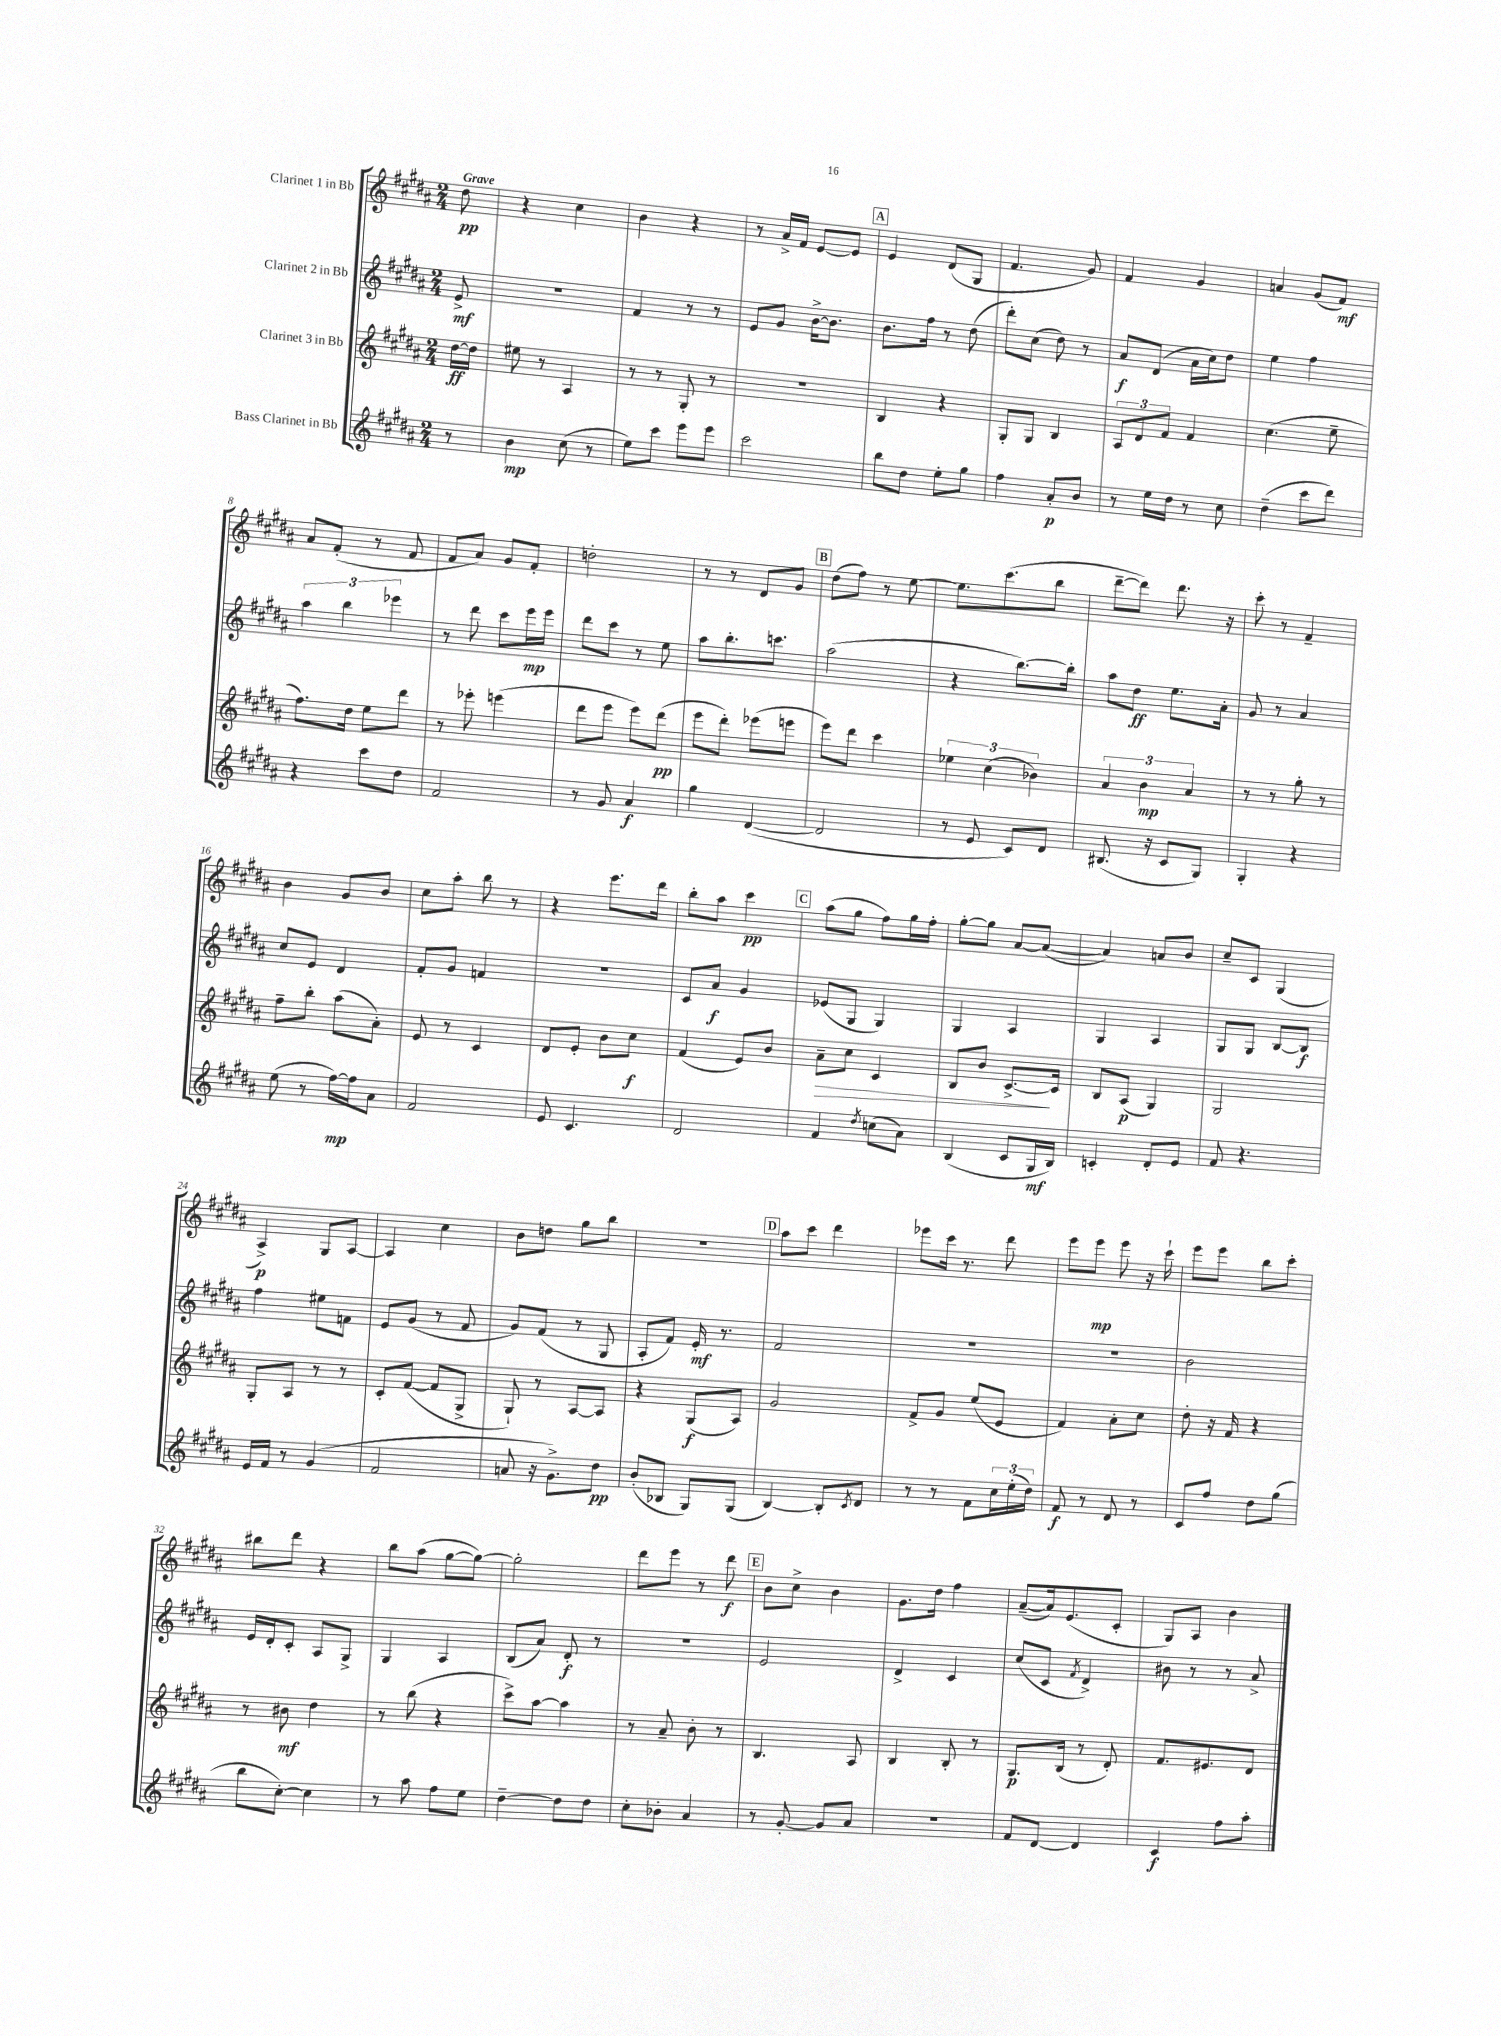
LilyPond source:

<<
\new StaffGroup <<
\new Staff = "s0" \with { instrumentName = "Clarinet 1 in Bb" } {
    \clef treble \key b \major \numericTimeSignature \time 2/4 \partial 8 \tempo "Grave"
    dis''8\pp |
    r4 cis''4 |
    b'4 r4 |
    r8 ais'16-> fis'16 e'8~ e'8 |
    \mark \markup { \box "A" } e'4 dis'8( gis8 |
    fis'4. gis'8) |
    fis'4 gis'4 |
    a'4 gis'8( fis'8\mf) |
    ais'8 fis'8-.( r8 fis'8 |
    fis'8 ais'8) gis'8 fis'8-. |
    d''2-. |
    r8 r8 dis'8 gis'8 |
    \mark \markup { \box "B" } dis''8( fis''8) r8 e''8~ |
    e''8. cis'''8.( b''8 |
    dis'''8~-- dis'''8) dis'''8. r16 |
    cis'''8-. r8 fis'4-- |
    b'4 gis'8 b'8 |
    cis''8 ais''8-. b''8 r8 |
    r4 e'''8. dis'''16 |
    b''8-. ais''8 cis'''4\pp |
    \mark \markup { \box "C" } ais''8( gis''8 fis''8) gis''16 fis''16-. |
    gis''8~-. gis''8 ais'8~ ais'8~( |
    ais'4) a'8 b'8 |
    cis''8-- cis'8 gis4( |
    ais4->\p) gis8 ais8~ |
    ais4 cis''4 |
    b'8 d''8 gis''8 b''8 |
    R2 |
    \mark \markup { \box "D" } ais''8 cis'''8 dis'''4 |
    ees'''8 cis'''16 r8. dis'''8 |
    e'''8 e'''8\mp e'''8 r16 cis'''16-! |
    e'''8 e'''8 b''8 cis'''8-. |
    bis''8 dis'''8 r4 |
    b''8 ais''8( gis''8~ gis''8~) |
    gis''2-. |
    dis'''8 e'''8 r8 dis'''8\f |
    \mark \markup { \box "E" } b'8 cis''8-> b'4 |
    gis'8. dis''16 fis''4 |
    ais'8~--( ais'16) e'8.( cis'8-. |
    gis8) ais8 b'4 \bar "|." |
}
\new Staff = "s1" \with { instrumentName = "Clarinet 2 in Bb" } {
    \clef treble \key b \major \numericTimeSignature \time 2/4 \partial 8
    e'8->\mf |
    r2 |
    fis'4 r8 r8 |
    e'8 gis'8 b'16~-> b'8. |
    \mark \markup { \box "A" } b'8. fis''16 r8 dis''8( |
    dis'''8-.) cis''8( dis''8) r8 |
    ais'8\f dis'8( ais'16 cis''16) dis''8 |
    e''4 fis''4 |
    \tuplet 3/2 { ais''4 b''4 ees'''4 } |
    r8 dis'''8 cis'''8 e'''16\mp e'''16 |
    dis'''8 cis'''8 r8 e''8 |
    ais''8 b''8.-. c'''8. |
    \mark \markup { \box "B" } ais''2( |
    r4 b''8.~) b''16-. |
    ais''8 dis''8\ff e''8. ais'16-. |
    gis'8 r8 ais'4 |
    cis''8 e'8 dis'4 |
    fis'8-. gis'8 f'4 |
    R2 |
    cis'8 ais'8\f gis'4 |
    \mark \markup { \box "C" } ees'8( gis8 gis4) |
    gis4 ais4 |
    gis4 ais4 |
    gis8 gis8 b8~ b8\f |
    fis''4 eis''8 f'8 |
    e'8 gis'8( r8 fis'8 |
    gis'8) fis'8( r8 gis8 |
    ais8-. fis'8) e'16-.\mf r8. |
    \mark \markup { \box "D" } fis'2 |
    R2 |
    R2 |
    b'2 |
    e'16 dis'16-. cis'8-. ais8 gis8-> |
    gis4 ais4 |
    b8( ais'8) dis'8-.\f r8 |
    R2 |
    \mark \markup { \box "E" } e'2 |
    dis'4-> cis'4 |
    cis''8( cis'8 \acciaccatura { fis'8 } dis'4->) |
    bis'8 r8 r8 ais'8-> \bar "|." |
}
\new Staff = "s2" \with { instrumentName = "Clarinet 3 in Bb" } {
    \clef treble \key b \major \numericTimeSignature \time 2/4 \partial 8
    dis''16~\ff dis''16 |
    eis''8 r8 ais4 |
    r8 r8 gis8-. r8 |
    R2 |
    \mark \markup { \box "A" } b4 r4 |
    gis8-. gis8 b4 |
    \tuplet 3/2 { ais8 dis'8 fis'8 } fis'4 |
    cis''4.( e''8-- |
    fis''8.) dis''16 e''8 dis'''8 |
    r8 ees'''8-. e'''4( |
    dis'''8 e'''8 e'''8) dis'''8\pp( |
    e'''8 dis'''8-.) ees'''8( e'''8 |
    \mark \markup { \box "B" } e'''8) dis'''8 cis'''4 |
    \tuplet 3/2 { ees''4 cis''4( bes'4) } |
    \tuplet 3/2 { ais'4 b'4\mp ais'4 } |
    r8 r8 gis''8-. r8 |
    fis''8-- b''8-. ais''8( ais'8-.) |
    e'8 r8 cis'4 |
    dis'8 e'8-. b'8 cis''8\f |
    fis'4( e'8) b'8 |
    \mark \markup { \box "C" } ais'8--\> cis''8 cis'4 |
    b8 b'8 cis'8.~->\! cis'16 |
    b8 ais8\p( gis4) |
    gis2 |
    gis8-. ais8 r8 r8 |
    cis'8-. fis'8~( fis'8 gis8-> |
    gis8-!) r8 ais8~ ais8 |
    r4 gis8\f( ais8) |
    \mark \markup { \box "D" } gis'2 |
    fis'8-> gis'8 e''8( e'8 |
    fis'4) ais'8-. cis''8 |
    dis''8-. r16 fis'16 r4 |
    r8 bis'8\mf dis''4 |
    r8 b''8( r4 |
    cis'''8->) ais''8~ ais''4 |
    r8 ais'8-- b'8-. r8 |
    \mark \markup { \box "E" } b4. ais8 |
    b4 b8-. r8 |
    gis8.\p b16( r8 dis'8-.) |
    fis'8. eis'8. dis'8 \bar "|." |
}
\new Staff = "s3" \with { instrumentName = "Bass Clarinet in Bb" } {
    \clef treble \key b \major \numericTimeSignature \time 2/4 \partial 8
    r8 |
    b'4\mp cis''8( r8 |
    e''8) cis'''8 e'''8 e'''8 |
    cis'''2 |
    \mark \markup { \box "A" } b''8 dis''8 e''8-. gis''8 |
    fis''4 ais'8-.\p b'8 |
    r8 e''16 dis''16 r8 cis''8 |
    dis''4--( cis'''8 dis'''8) |
    r4 cis'''8 dis''8 |
    fis'2 |
    r8 gis'8 ais'4\f |
    gis''4 dis'4~( |
    \mark \markup { \box "B" } dis'2 |
    r8 e'8 cis'8) dis'8 |
    bis8.( r16 cis'8 gis8) |
    gis4-. r4 |
    e''8( r8 fis''16~\mp) fis''16 ais'8 |
    fis'2 |
    e'8 cis'4. |
    dis'2 |
    \mark \markup { \box "C" } fis'4 \acciaccatura { dis''8 } c''8( ais'8) |
    b4( cis'8 gis16\mf b16) |
    c'4-. dis'8-. e'8 |
    fis'8 r4. |
    e'16 fis'16 r8 gis'4( |
    fis'2 |
    a'8 r16 gis'8.->) dis''8\pp |
    b'8-.( bes8 gis8) gis8( |
    \mark \markup { \box "D" } b4~) b8-. \acciaccatura { cis'8 } dis'8 |
    r8 r8 fis'8 \tuplet 3/2 { cis''16 e''16-.( dis''16) } |
    fis'8\f r8 dis'8 r8 |
    cis'8 fis''8 dis''8 gis''8( |
    b''8 cis''8~-.) cis''4 |
    r8 ais''8 fis''8 e''8 |
    dis''4~-- dis''8 dis''8 |
    cis''8-. bes'8-. ais'4 |
    \mark \markup { \box "E" } r8 gis'8~-. gis'8 ais'8 |
    r2 |
    fis'8 dis'8~ dis'4 |
    cis'4\f fis''8 ais''8-. \bar "|." |
}
>>
>>
